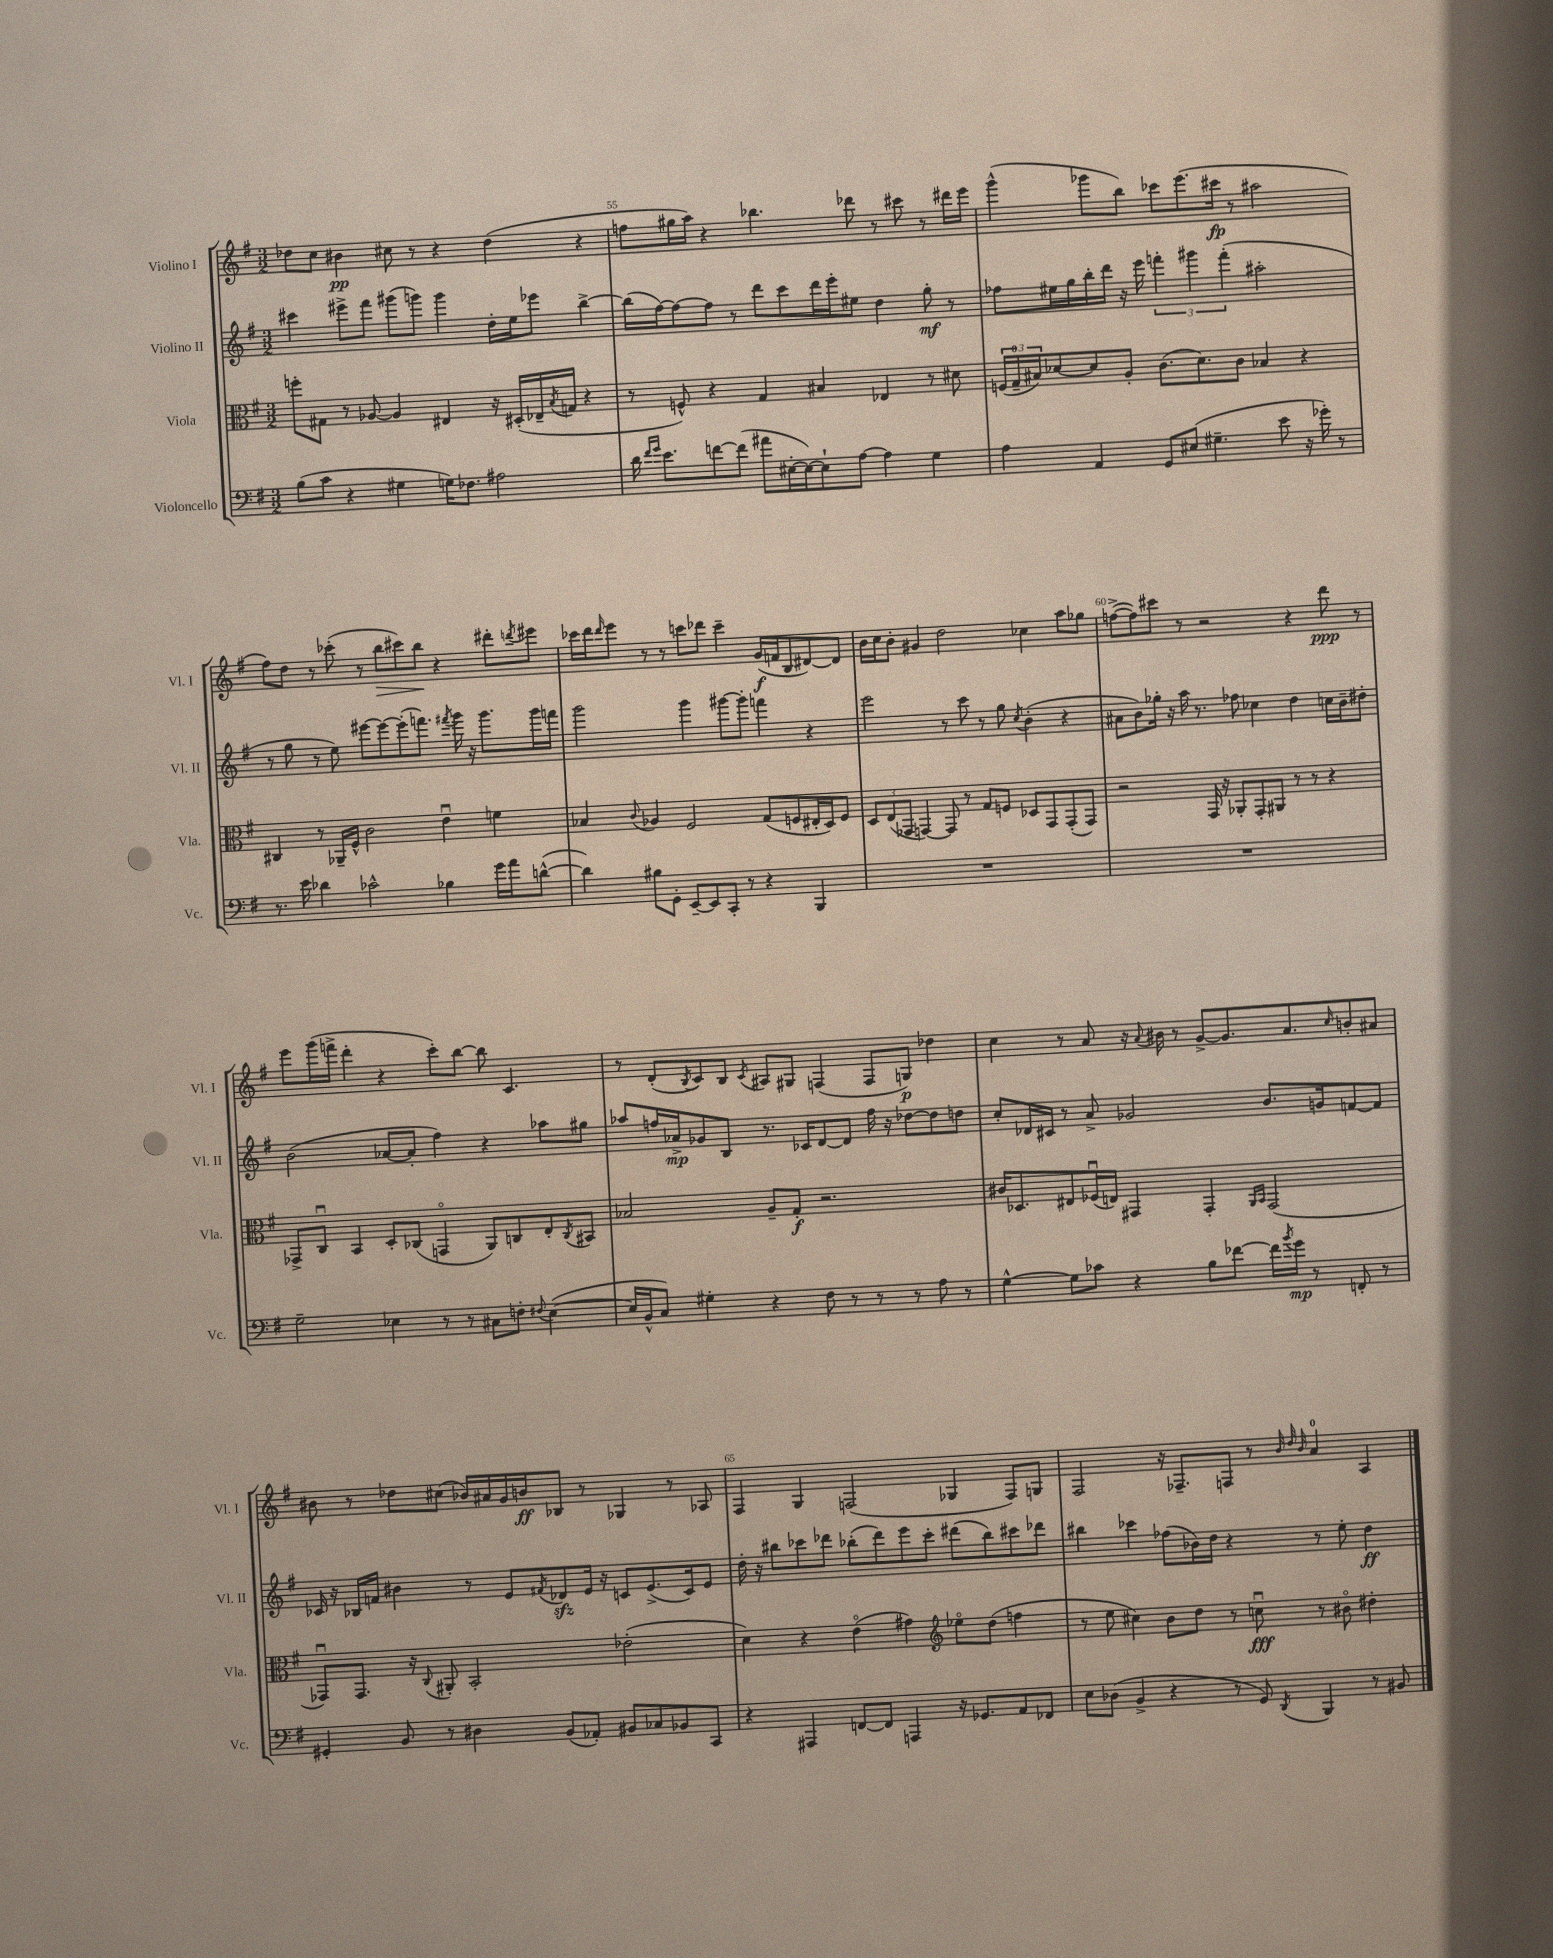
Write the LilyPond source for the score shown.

<<
\new StaffGroup <<
\new Staff = "s0" \with { instrumentName = "Violino I" shortInstrumentName = "Vl. I" } {
    \clef treble \key g \major \numericTimeSignature \time 3/2
    des''8 c''8 bis'4\pp cis''8 r8 r4 des''4( r4 |
    f''8 gis''16 a''16) r4 bes''4. des'''8 r8 cis'''8 r8 dis'''16 e'''16 |
    g'''4-^( ges'''8 b''8) ces'''8 e'''8.( cis'''16\fp r8 ais''2 |
    fis''8) d''8 r8 ces'''8-.( r8 b''8\> cis'''8) b''8\! r4 dis'''8-. \acciaccatura { d'''8 } eis'''8 |
    ces'''16 d'''16 \grace { d'''16 } e'''8 r8 r8 c'''8 des'''8 c'''4-- g'16\f( f'16 b8 dis'8~) dis'8 |
    b'16 c''16 b'8-. gis'4 d''2 ces''4 a''8 ges''8 |
    f''8~->( f''8) cis'''8 r8 r2 r4 d'''8\ppp r8 |
    e'''8 g'''16( f'''16-> d'''4-. r4 c'''8-.) b''8~ b''8 c'4. |
    r8 d'8-.( \acciaccatura { b8 } c'8) b8 \acciaccatura { c'8 } ais8 gis8 f4( f8 g8\p) des''4 |
    c''4 r8 a'8 r16 \appoggiatura { a'8 } bis'16 r8 g'8~-> g'8. a'8. \grace { c''16 } b'8-. ais'8 |
    bis'8 r8 des''8 cis''8( bes'16) ais'16 g'16 b'16\ff bes8 r8 ges4 r8 aes8 |
    fis4 g4 f2( ges4 f8) g8 |
    fis2 r16 fes8.-- f8 r8 \grace { b'32 d''32 b'32 } a'4-0 a4 \bar "|." |
}
\new Staff = "s1" \with { instrumentName = "Violino II" shortInstrumentName = "Vl. II" } {
    \clef treble \key g \major \numericTimeSignature \time 3/2
    cis'''4 eis'''8-> fis'''8 gis'''8( g'''8) g'''4 d''16-. e''16 ees'''8 b''4~-> |
    b''16( fis''16~) fis''8~ fis''8 r8 d'''8 c'''8 d'''16 e'''16-. eis''8 d''4 g''8-.\mf r8 |
    fes''8 eis''16 g''16 b''16-. d'''16 r16 e'''16 \tuplet 3/2 { f'''4-. gis'''4 f'''4-.( } ais''2-. |
    r8 g''8 r8 e''8) eis'''8~ eis'''8~ eis'''8-.( f'''8.) \acciaccatura { fis'''8 } g'''16 r16 g'''8. g'''16 f'''16 |
    g'''2 g'''4 gis'''8~ gis'''8-. f'''4 r4 |
    e'''2 r8 c'''8 r8 g''8 \acciaccatura { c''8 } b'4-.( r4 |
    ais'8 b'8) ges''16-. r16 a''16 r8. fes''8 ces''4 d''4 c''16 b'16-- dis''8-. |
    b'2( aes'8~ aes'8-. fis''4) r4 aes''8 gis''8 |
    aes''8 f''16 aes'16->\mp ges'8 b8 r8. ces'16 d'8~ d'8 f''16 r16 des''8~ des''8 d''8 |
    c''8-. des'16 cis'16 r8 a'8-> ges'2 b'8. g'16 f'8~ f'8 |
    ces'16 r16 bes16 f'16 bis'4 r8 e'8 \acciaccatura { fis'8 } des'8\sfz e'16 r16 c'8 e'8.->( c'16) e'8 |
    d''16-. r16 bis''8 ces'''8 des'''8 bes''8-.( des'''8) e'''8 ces'''8-. dis'''8( bes''8) cis'''8 des'''8 |
    bis''4 ces'''4 fes''8( bes'16) d''16 r4 r8 e''8-. d''4\ff \bar "|." |
}
\new Staff = "s2" \with { instrumentName = "Viola" shortInstrumentName = "Vla." } {
    \clef alto \key g \major \numericTimeSignature \time 3/2
    f''8-. gis8 r8 aes8~ aes4 eis4 r16 dis16-.( ees16-- \acciaccatura { b8 } g16 r4 |
    r8 f8-^) r4 g4 bis4 ees4 r8 dis'8 |
    \tuplet 3/2 { f16( g16-0-- bis16) } des'8~ des'8 a8-. c'8.( des'8.) c'8 bes4 r4 |
    cis4 r8 aes,16-- fis16-^ c'2 e'4\downbow f'4 |
    bes4 \appoggiatura { c'8 } aes4 fis2 g8( f8 eis16-. d16) f8 |
    \tuplet 3/2 { d8 e8( ges,8 } g,4~) g,8 r8 g8 f8 des8 g,8 g,8-.( g,8) |
    r2 g,16 r16 aes,8-. g,8-. ais,8 r8 r8 r4 |
    ges,8-> c8\downbow b,4 d8-. ces8( g,4\flageolet a,8) c8 e8-. \acciaccatura { c8 } bis,8 |
    bes2 a8-- g8-.\f r2. |
    cis'16 des8. eis8 fes16\downbow( e16) gis,4 gis,4-. \grace { a,16 b,16 } gis,2( |
    ges,8\downbow) ges,8. r16 \appoggiatura { c8 } ais,8-. b,2-. ees'2-.( |
    d'4) r4 e'4\flageolet( gis'4) \clef treble ees''8\flageolet d''8( f''4 |
    r8 e''8 cis''4) b'8 d''8 r8 c''8\downbow\fff r8 bis'8\flageolet dis''4-. \bar "|." |
}
\new Staff = "s3" \with { instrumentName = "Violoncello" shortInstrumentName = "Vc." } {
    \clef bass \key g \major \numericTimeSignature \time 3/2
    b8( c'8 r4 gis4 g16) fes8. ais2 |
    d'16 \grace { fis'16 g'16 } e'8. f'8~ f'8( ais'8 eis16~-. eis16~) eis8-! a8~ a4 g4 |
    a4 a,4 g,8 eis8( gis4.-- e'8 r16 ges'16-.) r8 |
    r8. e'16 des'4 ces'2-^ bes4 g'16 a'16 d'8~-^( |
    d'4) bis8 g,8-. e,8~-- e,8 c,8-. r8 r4 b,,4 |
    R1. |
    R1. |
    g2-- ees4 r8 r8 cis8 f8-. \appoggiatura { fis8 } ees4~( |
    ees16 b,16-^ c8) gis4-. r4 fis8 r8 r8 r8 a8 r8 |
    g4~-^ g8 ces'8 r4 b8 fes'8~ fes'16 \acciaccatura { b'8 } g'16\mp r8 f,8-. r8 |
    gis,4-. b,8 r8 dis4 b,8( aes,8-.) bis,8 ces8 bes,8 c,8 |
    r4 ais,,4 f,8~ f,8 a,,4 r16 ges,8. a,8 fes,8 |
    e8 des8( b,4-> r4 r8 g,8) \acciaccatura { d,8 } b,,4 r8 bis,8 \bar "|." |
}
>>
>>
\layout { \context { \Score currentBarNumber = #54 \override BarNumber.break-visibility = ##(#f #t #t) barNumberVisibility = #(every-nth-bar-number-visible 5) } }
